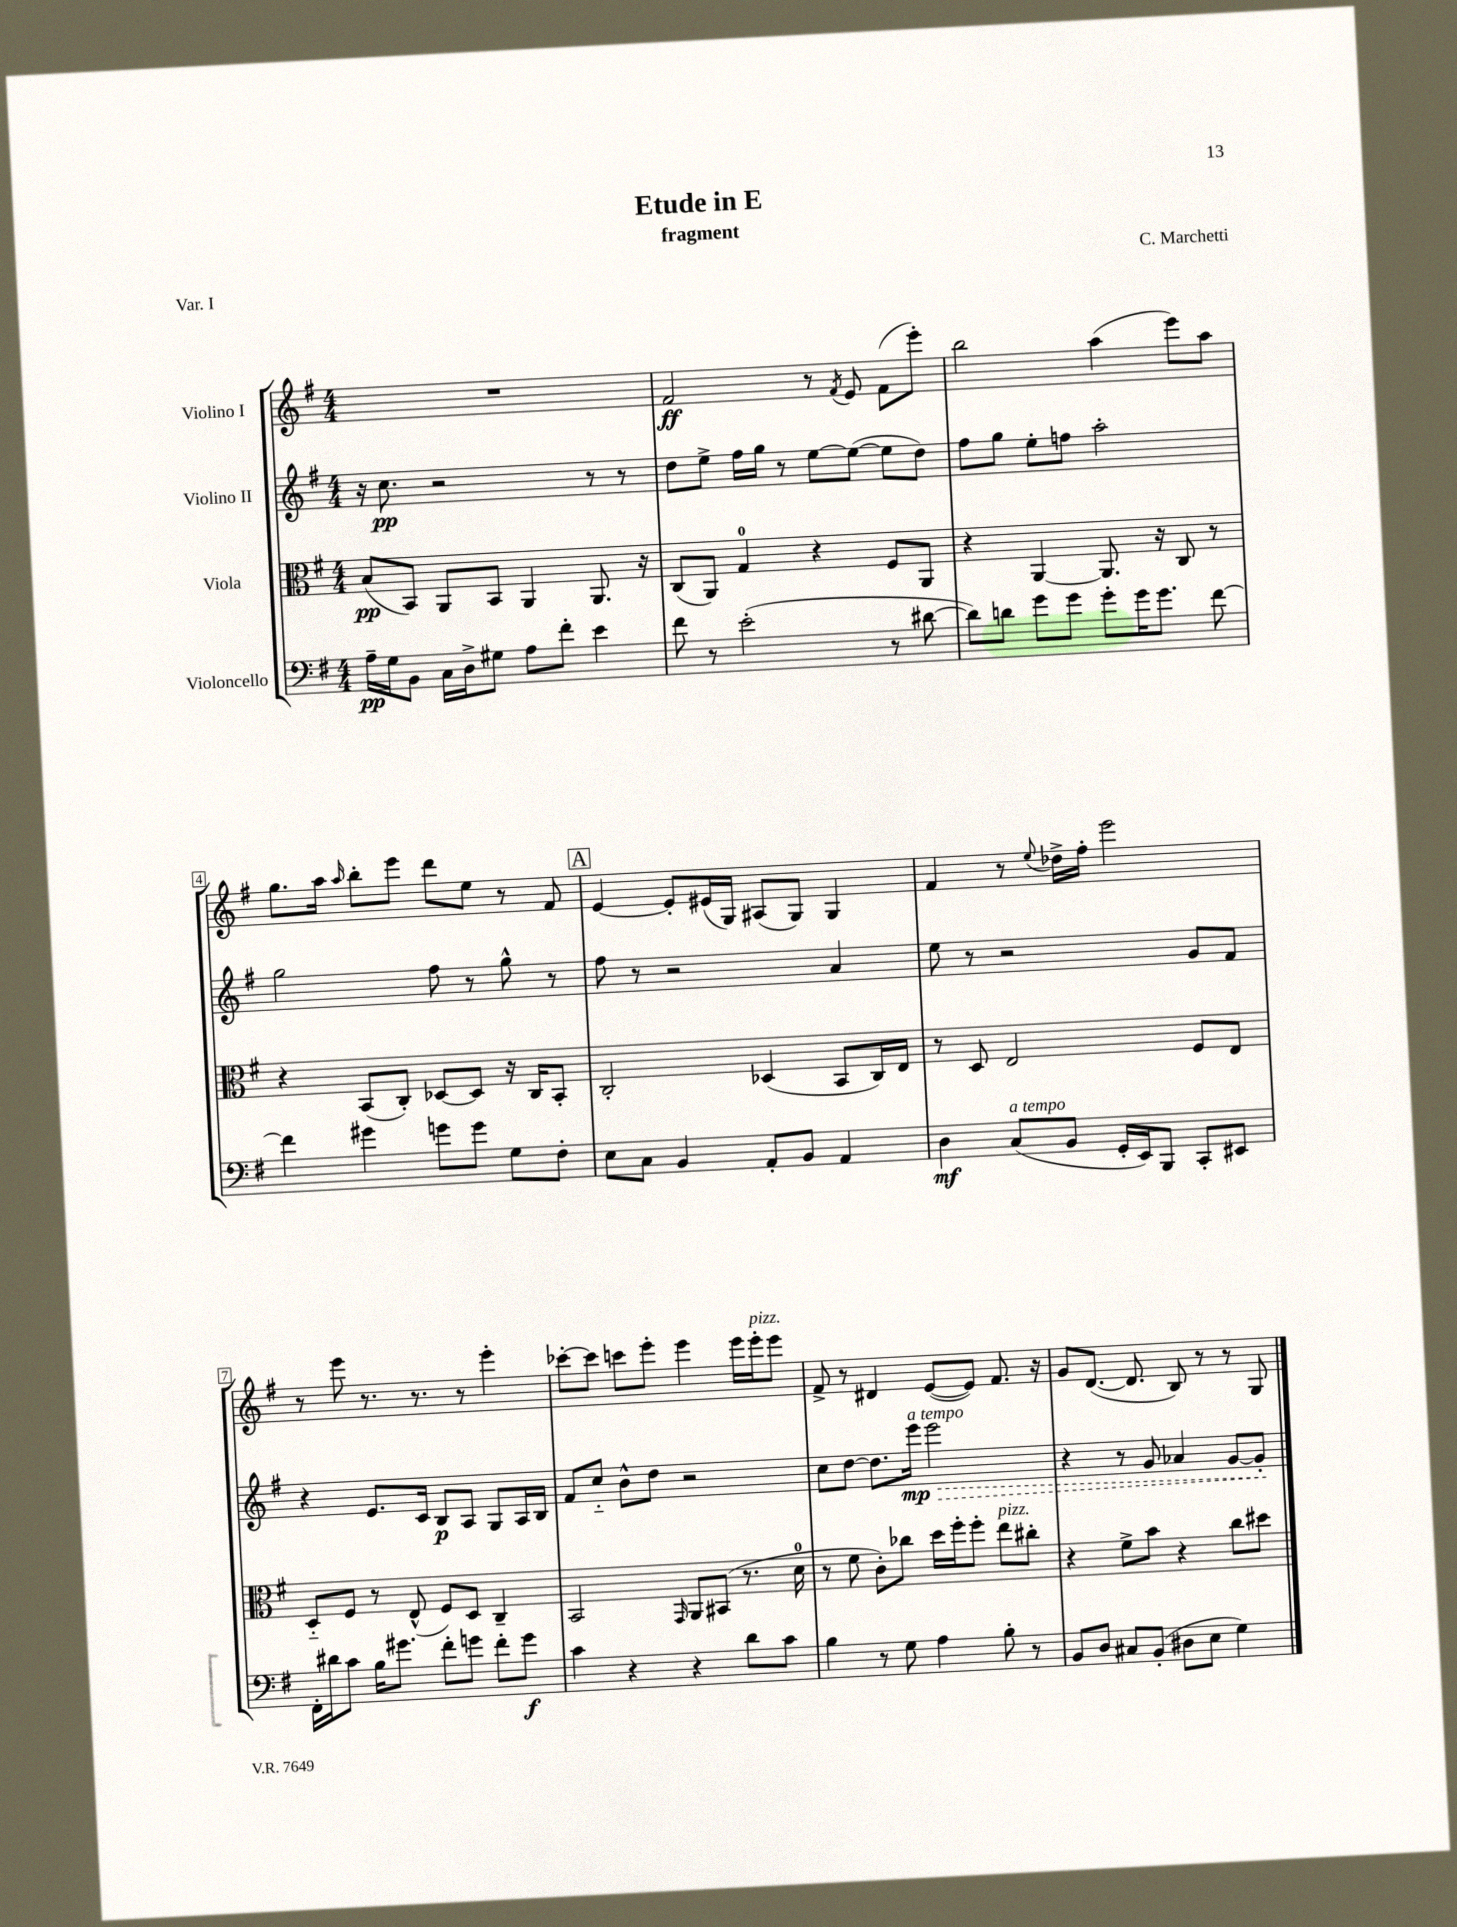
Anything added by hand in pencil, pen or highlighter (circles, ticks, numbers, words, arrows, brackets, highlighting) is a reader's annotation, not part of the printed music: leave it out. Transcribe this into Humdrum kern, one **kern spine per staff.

**kern	**kern	**kern	**kern
*staff4	*staff3	*staff2	*staff1
*clefF4	*clefC3	*clefG2	*clefG2
*k[f#]	*k[f#]	*k[f#]	*k[f#]
*M4/4	*M4/4	*M4/4	*M4/4
16A~\LL	(8B/L	16r	1r
16G\J	.	8.cc\	.
8BB\J	8BB/J)	.	.
16C\LL	8AA/L	2r	.
16D^\J	.	.	.
8G#\J	8BB/J	.	.
8A\L	4AA/	.	.
8f#'\J	.	.	.
4e\	8.AA/	8r	.
.	.	8r	.
.	16r	.	.
=	=	=	=
8f#\	(8C/L	8dd\L	2f#/
8r	8AA/J)	8ee^\J	.
(2e'\	4G/	16ff#\LL	.
.	.	16gg\JJ	.
.	.	8r	.
.	4r	[8ee\L	8r
.	.	.	8qf#/
.	.	(8ee\_J	8e/
8r	8F#/L	8ee\]L	(8f#\L
[8d#\	8AA/J	8dd\J)	8eee'\J)
=	=	=	=
8d#\]L)	4r	8ff#\L	2bb\
8d\J	.	8gg\J	.
8g\L	[4AA/	8ee'\L	.
8g\J	.	8ff\J	.
8g'\L	8.AA/]	2aa'\	(4aa\
16g\K	.	.	.
8.g\J	16r	.	.
.	8C/	.	8eee\L)
[8f#\	8r	.	8aa\J
=	=	=	=
4f#\]	4r	2gg\	8.gg\L
.	.	.	16aa\Jk
.	.	.	16qqaa/
4g#\	(8BB/L	.	8bb'\L
.	8C'/J)	.	8eee\J
8g\L	[8D-/L	8ff#\	8ddd\L
8g\J	8D-/]J	8r	8ee\J
8G\L	16r	8gg^^\	8r
.	16C/LK	.	.
8F#'\J	8BB'/J	8r	8f#/
=	=	=	=
8E\L	2C'/	8ff#\	[4e/
8C\J	.	8r	.
4BB/	.	2r	8e'/]L
.	.	.	(16e#/L
.	.	.	16G/JJ)
8AA'/L	(4D-/	.	(8A#/L
8BB/J	.	.	8G/J)
4AA/	8BB/L	4a/	4G/
.	16C/L)	.	.
.	16E/JJ	.	.
=	=	=	=
4D\	8r	8ee\	4f#/
.	8D/	8r	.
(8C/L	2E/	2r	8r
.	.	.	8qqee/
8BB/J	.	.	16dd-^\LL
.	.	.	16ff#'\JJ
16GG'/LL	.	.	2eee\
16EE/J)	.	.	.
8BBB/J	.	.	.
8CC'/L	8F#/L	8g/L	.
8EE#/J	8E/J	8f#/J	.
=	=	=	=
16FF#'\LL	8D'~/L	4r	8r
16d#\J	.	.	.
8c\J	8F#/J	.	8eee\
16B\LK	8r	8.e/L	8.r
8.g#\J	.	.	.
.	(8E^^/	.	.
.	.	16c/Jk	8.r
8f#'\L	8F#/L)	8B/L	.
8g\J	8D/J	8A/J	8r
8f#'\L	4C~/	8G/L	4eee'\
8g\J	.	16A/L	.
.	.	16B/JJ	.
=	=	=	=
4c\	2BB/	8f#/L	[8ccc-'\L
.	.	8cc'~/J	8ccc-\]J
4r	.	8b^^\L	8ccc\L
.	.	8dd\J	8eee'\J
.	16qqGG/	.	.
4r	8AA/L	2r	4eee\
.	(8BB#/J	.	.
8d\L	8.r	.	16eee\LL
.	.	.	16eee'\J
8c\J	.	.	8eee\J
.	16d\	.	.
=	=	=	=
4B\	8r	8cc\L	8f#^/
.	8f#\	[8dd\J	8r
8r	8c'\L)	8.dd\]L	4d#/
8G\	8cc-\J	.	.
.	.	16eee\Jk	.
4A\	16dd\LL	2eee\	([8e/L
.	16ff#'\J	.	.
.	8ff#'\J	.	8e/]J)
8B'\	8ee\L	.	8.f#/
8r	8cc#'\J	.	.
.	.	.	16r
=	=	=	=
8BB/L	4r	4r	8g/L
8D/J	.	.	([8.d/J
8C#/L	8f#^\L	8r	.
.	.	.	8.d/]
(8BB'/J	8b\J	8g/	.
8D#\L	4r	4a-/	8B/)
8E\J	.	.	8r
4G\)	8cc\L	[8g/L	8r
.	8dd#\J	8g'/]J	8G/
==	==	==	==
*-	*-	*-	*-
